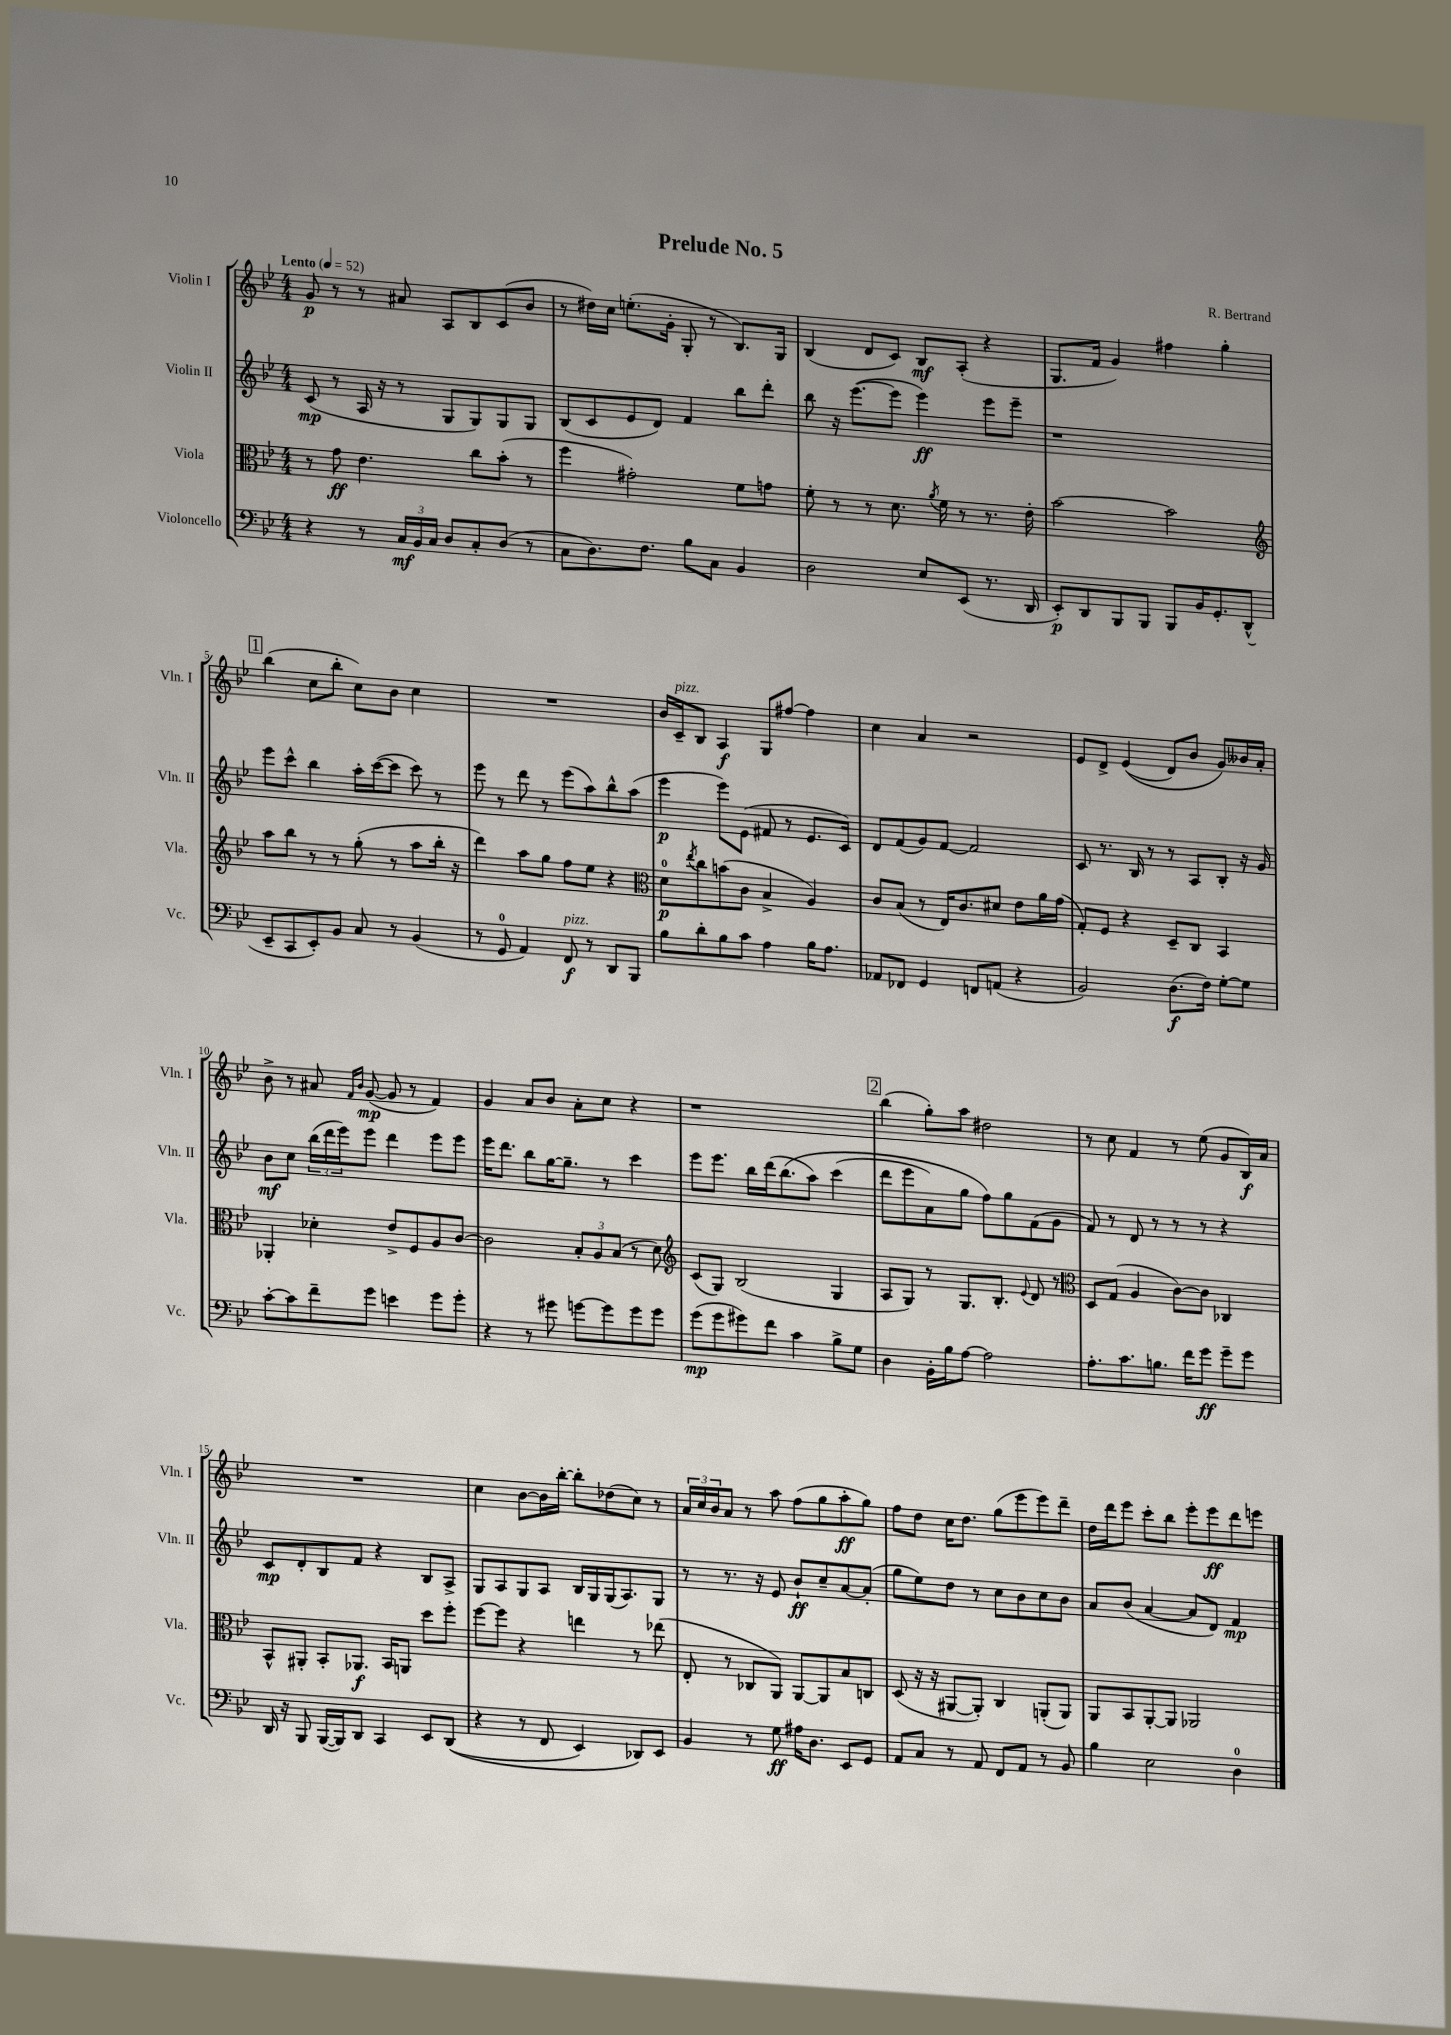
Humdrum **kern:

**kern	**dynam	**kern	**dynam	**kern	**dynam	**kern	**dynam
*part4	*part4	*part3	*part3	*part2	*part2	*part1	*part1
*staff4	*staff4	*staff3	*staff3	*staff2	*staff2	*staff1	*staff1
*I"Violoncello	*	*I"Viola	*	*I"Violin II	*	*I"Violin I	*
*I'Vc.	*	*I'Vla.	*	*I'Vln. II	*	*I'Vln. I	*
*clefF4	*	*clefC3	*	*clefG2	*	*clefG2	*
*k[b-e-]	*	*k[b-e-]	*	*k[b-e-]	*	*k[b-e-]	*
*M4/4	*	*M4/4	*	*M4/4	*	*M4/4	*
*MM52	*	*MM52	*	*MM52	*	*MM52	*
=1	=1	=1	=1	=1	=1	=1	=1
!	!	!	!	!	!	!LO:TX:a:B:t=Lento	!
4r	.	8r	.	(8c/	mp	8g/	p
.	.	8g\	ff	8r	.	8r	.
8r	.	4.e-\	.	16A/	.	8r	.
.	.	.	.	16r	.	.	.
24C/LL	mf	.	.	8r	.	8a#X/	.
24BB-/	.	.	.	.	.	.	.
24C/JJ	.	.	.	.	.	.	.
8D/L	.	.	.	8G/L	.	8A/L	.
8C'/	.	8cc\L	.	8G/)	.	8B-/	.
(8D/J	.	(8b-'\J	.	8G/	.	(8c/	.
8r	.	8r	.	8G/J	.	8b-/J	.
=2	=2	=2	=2	=2	=2	=2	=2
8C\L	.	4ff\	.	(8B-/L	.	8r	.
8.D\)	.	.	.	8c/	.	16dd#X\LL)	.
.	.	.	.	.	.	16cc\JJ	.
.	.	2g#X'\)	.	8e-/	.	(8.een'\L	.
8.F\J	.	.	.	.	.	.	.
.	.	.	.	8d/J)	.	.	.
.	.	.	.	.	.	16g'\Jk	.
8B-\L	.	.	.	4f/	.	8G'/	.
8C\J	.	.	.	.	.	8r	.
4BB-/	.	8f\L	.	8bb-\L	.	8.B-/L)	.
.	.	8gn\J	.	8ddd'\J	.	.	.
.	.	.	.	.	.	16G/Jk	.
=3	=3	=3	=3	=3	=3	=3	=3
2D\	.	8f'\	.	8bb-\	.	(4B-/	.
.	.	8r	.	16r	.	.	.
.	.	.	.	([8.eee-\L	.	.	.
.	.	8r	.	.	.	8d/L	.
.	.	8.d\	.	8eee-\J]	.	8c/J)	.
8E-/L	.	.	.	4eee-\)	ff	8B-/L	mf
.	.	8qa/	.	.	.	.	.
.	.	16f\	.	.	.	.	.
(8EE-/J	.	8r	.	.	.	(8A'/J	.
8.r	.	8.r	.	8eee-\L	.	4r	.
.	.	.	.	8eee-~\J	.	.	.
16DD/	.	16e-'\	.	.	.	.	.
=4	=4	=4	=4	=4	=4	=4	=4
8EE-'/L)	p	[2b-\	.	1r	.	8.G/L	.
8DD/	.	.	.	.	.	.	.
.	.	.	.	.	.	16f/Jk	.
8BBB-/	.	.	.	.	.	4g/)	.
8BBB-/J	.	.	.	.	.	.	.
8BBB-/L	.	2b-\]	.	.	.	4ff#X\	.
16BB-/K	.	.	.	.	.	.	.
8.GG'/	.	.	.	.	.	.	.
.	.	.	.	.	.	4gg'\	.
(8DD^^/J	.	.	.	.	.	.	.
!!LO:LB:g=z
!!LO:REH:place=s1:t=1
=5	=5	=5	=5	=5	=5	=5	=5
*	*	*clefG2	*	*	*	*	*
8EE-~/L	.	8aa\L	.	8eee-\L	.	(4bb-\	.
8CC/	.	8bb-\J	.	8ccc^^\J	.	.	.
8EE-'/)	.	8r	.	4bb-\	.	8cc\L	.
8BB-/J	.	8r	.	.	.	8bb-'\J	.
8C/	.	(8gg'\	.	16aa'\LL	.	8cc\L)	.
.	.	.	.	([16ccc\J	.	.	.
8r	.	8r	.	8ccc\J]	.	8b-\J	.
(4BB-/	.	8aa\L	.	8ccc\)	.	4cc\	.
.	.	16bb-'\Jk	.	8r	.	.	.
.	.	16r	.	.	.	.	.
=6	=6	=6	=6	=6	=6	=6	=6
8r	.	4ddd\)	.	8eee-\	.	1r	.
8GG/	.	.	.	8r	.	.	.
4AA/)	.	8aa\L	.	8ddd\	.	.	.
.	.	8gg\J	.	8r	.	.	.
!LO:TX:a:i:t=pizz.	!	!	!	!	!	!	!
8FF/	f	8ff\L	.	(8eee-\L	.	.	.
8r	.	8ee-\J	.	8aa\)	.	.	.
8DD/L	.	4r	.	8bb-^^\	.	.	.
8BBB-/J	.	.	.	(8aa\J	.	.	.
=7	=7	=7	=7	=7	=7	=7	=7
*	*	*clefC3	*	*	*	*	*
8B-\L	.	8d\L	p	4eee-\	p	16b-/LL	.
!	!	!	!	!	!	!LO:TX:a:i:t=pizz.	!
.	.	.	.	.	.	16c~/J	.
.	.	8qee-/	.	.	.	.	.
8d'\	.	8cc\	.	.	.	8B-/J	.
8B-\	.	(8bn\	.	8eee-\L)	.	4A/	f
8c\J	.	8c\J	.	(8e-\J	.	.	.
4A\	.	4B-^/	.	8f#X/	.	8G/L	.
.	.	.	.	8r	.	[8ff#X/J	.
16B-\KL	.	4A/)	.	8.e-/L	.	4ff#\]	.
8.A\J	.	.	.	.	.	.	.
.	.	.	.	16c/Jk)	.	.	.
=8	=8	=8	=8	=8	=8	=8	=8
8AA-X/L	.	8c/L	.	8d/L	.	4cc\	.
8FF-X/J	.	(8B-/J	.	(8f/	.	.	.
4GG/	.	8r	.	8g/)	.	4a/	.
.	.	16E-/KL)	.	[8f/J	.	.	.
.	.	8.c/	.	.	.	.	.
8FFn/L	.	.	.	2f/]	.	2r	.
(8AAn/J	.	8d#X/J	.	.	.	.	.
4r	.	8e-\L	.	.	.	.	.
.	.	16a\L	.	.	.	.	.
.	.	(16g\JJ	.	.	.	.	.
=9	=9	=9	=9	=9	=9	=9	=9
2BB-/)	.	8G'/L)	.	8c/	.	8e-/L	.
.	.	8F/J	.	8.r	.	8d^/J	.
.	.	4r	.	.	.	((4e-/	.
.	.	.	.	16B-/	.	.	.
.	.	.	.	8r	.	.	.
(8.D\L	f	8D~/L	.	8r	.	8d/L)	.
.	.	8C/J	.	8A/L	.	8b-/J	.
16F\Jk)	.	.	.	.	.	.	.
[8G'\L	.	4BB-/	.	8B-'/J	.	8g/L)	.
8G\J]	.	.	.	16r	.	16b--X/L	.
.	.	.	.	16g/	.	16a'/JJ	.
!!LO:LB:g=z
=10	=10	=10	=10	=10	=10	=10	=10
[8c'\L	.	4AA-X'/	.	8b-\L	mf	8b-^\	.
8c\]	.	.	.	8cc\J	.	8r	.
8f~\	.	4d-X'\	.	(24bb-\LL	.	8a#X/	.
.	.	.	.	24ddd\	.	.	.
.	.	.	.	24eee-\J)	.	.	.
.	.	.	.	.	.	16qqf/LL	.
.	.	.	.	.	.	16qqb-/JJ	.
8g\J	.	.	.	8eee-\J	.	([8g/	mp
4en\	.	8e-^/L	.	4ddd\	.	8g/]	.
.	.	8F/	.	.	.	8r	.
8g\L	.	8A/	.	8eee-\L	.	4f/)	.
8g'\J	.	[8c/J	.	8eee-\J	.	.	.
=11	=11	=11	=11	=11	=11	=11	=11
4r	.	2c\]	.	16eee-\KL	.	4g/	.
.	.	.	.	8.ddd\J	.	.	.
8r	.	.	.	8bb-\L	.	8a/L	.
8g#X\	.	.	.	[16gg\K	.	8b-/J	.
.	.	.	.	8.gg~\J]	.	.	.
[8gn\L	.	12B-'/L	.	.	.	8a'\L	.
.	.	12A/	.	.	.	.	.
8g\]	.	.	.	8r	.	8cc\J	.
.	.	(12B-/J	.	.	.	.	.
8g\	.	8r	.	4ccc\	.	4r	.
8g\J	.	8d\)	.	.	.	.	.
=12	=12	=12	=12	=12	=12	=12	=12
*	*	*clefG2	*	*	*	*	*
(8g\L	mp	(8c/L	.	8eee-\L	.	1r	.
8g\	.	8G/J)	.	8.eee-\J	.	.	.
8g#X\)	.	(2B-/	.	.	.	.	.
.	.	.	.	16bb-\LL	.	.	.
8f\J	.	.	.	(16ddd\J	.	.	.
.	.	.	.	(8.bb-\	.	.	.
4c\	.	.	.	.	.	.	.
.	.	.	.	8aa\J)	.	.	.
8B-^\L	.	4G/	.	(4ccc\	.	.	.
8G\J	.	.	.	.	.	.	.
!!LO:REH:place=s1:t=2
=13	=13	=13	=13	=13	=13	=13	=13
4D\	.	8A/L	.	8ddd\L	.	(4bb-\	.
.	.	8G/J)	.	8eee-\	.	.	.
16BB-'\LL	.	8r	.	8a\)	.	8gg'\L)	.
16B-\J	.	.	.	.	.	.	.
[8A\J	.	8.G/L	.	8gg\J	.	8aa\J	.
2A\]	.	.	.	8ff\L)	.	2dd#X\	.
.	.	8.B-'/J	.	.	.	.	.
.	.	.	.	8gg\	.	.	.
.	.	8qqe-/	.	.	.	.	.
.	.	8d/	.	(8f\	.	.	.
.	.	8r	.	8g\J	.	.	.
=14	=14	=14	=14	=14	=14	=14	=14
*	*	*clefC3	*	*	*	*	*
8.A'\L	.	8D/L	.	8f/)	.	8r	.
.	.	(8G/J	.	8r	.	8cc\	.
8.c\	.	.	.	.	.	.	.
.	.	4A/	.	8d/	.	4f/	.
8.Bn\J	.	.	.	8r	.	.	.
.	.	[8c\L)	.	8r	.	8r	.
16f\KL	.	.	.	.	.	.	.
8g\J	ff	8c\J]	.	8r	.	(8ee-\	.
8g~\L	.	4C-X/	.	4r	.	8g/L	.
8g\J	.	.	.	.	.	16B-/L)	f
.	.	.	.	.	.	16a/JJ	.
!!LO:LB:g=z
=15	=15	=15	=15	=15	=15	=15	=15
16DD/	.	8BB-^^/L	.	8c/L	mp	1r	.
16r	.	.	.	.	.	.	.
8BBB-/	.	8AA#X'/J	.	8d'/	.	.	.
([16BBB-/LL	.	8BB-'/L	.	8B-/	.	.	.
16BBB-/J])	.	.	.	.	.	.	.
8DD/J	.	8.AA-X/J	f	8f/J	.	.	.
4CC/	.	.	.	4r	.	.	.
.	.	16BB-/KL	.	.	.	.	.
.	.	8AAn/J	.	.	.	.	.
8EE-/L	.	8dd\L	.	8B-/L	.	.	.
((8DD/J	.	8ff'\J	.	8A^/J	.	.	.
=16	=16	=16	=16	=16	=16	=16	=16
4r	.	[8ff\L	.	8G/L	.	4cc\	.
.	.	8ff\J]	.	8A/	.	.	.
8r	.	4r	.	8G/	.	[8b-\L	.
8FF/	.	.	.	8A/J	.	16b-\L]	.
.	.	.	.	.	.	[16bb-'\JJ	.
4EE-/)	.	4een\	.	16B-/LL	.	8bb-'\L]	.
.	.	.	.	16G/	.	.	.
.	.	.	.	(16G/J	.	(8dd-X\	.
.	.	.	.	8.A/)	.	.	.
8DD-X/L)	.	8r	.	.	.	8cc\J)	.
8EE-/J	.	(8ee-X\	.	8G/J	.	8r	.
=17	=17	=17	=17	=17	=17	=17	=17
4BB-/	.	8E-'/	.	8r	.	24a/LL	.
.	.	.	.	.	.	24cc/	.
.	.	.	.	.	.	24b-/J	.
.	.	8r	.	8.r	.	8a/J	.
8r	.	8C-X/L	.	.	.	8r	.
.	.	.	.	16r	.	.	.
8G\	ff	8AA/J)	.	8e-/	.	8aa\	.
16A#X\KL	.	[8AA/L	.	8b-`/L	ff	(8ff\L	.
8.D\J	.	.	.	.	.	.	.
.	.	8AA/]	.	8cc~/	.	8gg\	.
8EE-/L	.	8B-/	.	[8a/	.	8aa'\	ff
8GG/J	.	8Cn/J	.	(8a'/J]	.	8gg\J)	.
=18	=18	=18	=18	=18	=18	=18	=18
8AA/L	.	(8D/	.	8gg\L	.	8ff\L	.
8C/J	.	16r	.	8ee-\)	.	8dd\J	.
.	.	16r	.	.	.	.	.
8r	.	[8AA#X/L	.	8dd\J	.	16cc\KL	.
.	.	.	.	.	.	8.dd\J	.
8AA/	.	8AA#'/J])	.	8r	.	.	.
8FF/L	.	4C/	.	8cc\L	.	(8gg\L	.
8AA/J	.	.	.	8b-\	.	8eee-\	.
8r	.	(8AAn'/L	.	8cc\	.	8eee-\)	.
8BB-/	.	8AA/J)	.	8b-\J	.	8ddd~\J	.
=19	=19	=19	=19	=19	=19	=19	=19
4B-\	.	8AA/L	.	8a/L	.	16dd\LL	.
.	.	.	.	.	.	16ddd\J	.
.	.	8BB-/	.	(8b-/J	.	8eee-\J	.
2E-\	.	[8AA'/	.	[4a/	.	8ccc'\L	.
.	.	8AA/J]	.	.	.	8bb-\J	.
.	.	2AA-X/	.	8a/L]	.	8eee-'\L	.
.	.	.	.	8d/J)	.	8eee-\	ff
4D\	.	.	.	4f/	mp	8ddd\	.
.	.	.	.	.	.	8eeen\J	.
==	==	==	==	==	==	==	==
*-	*-	*-	*-	*-	*-	*-	*-
